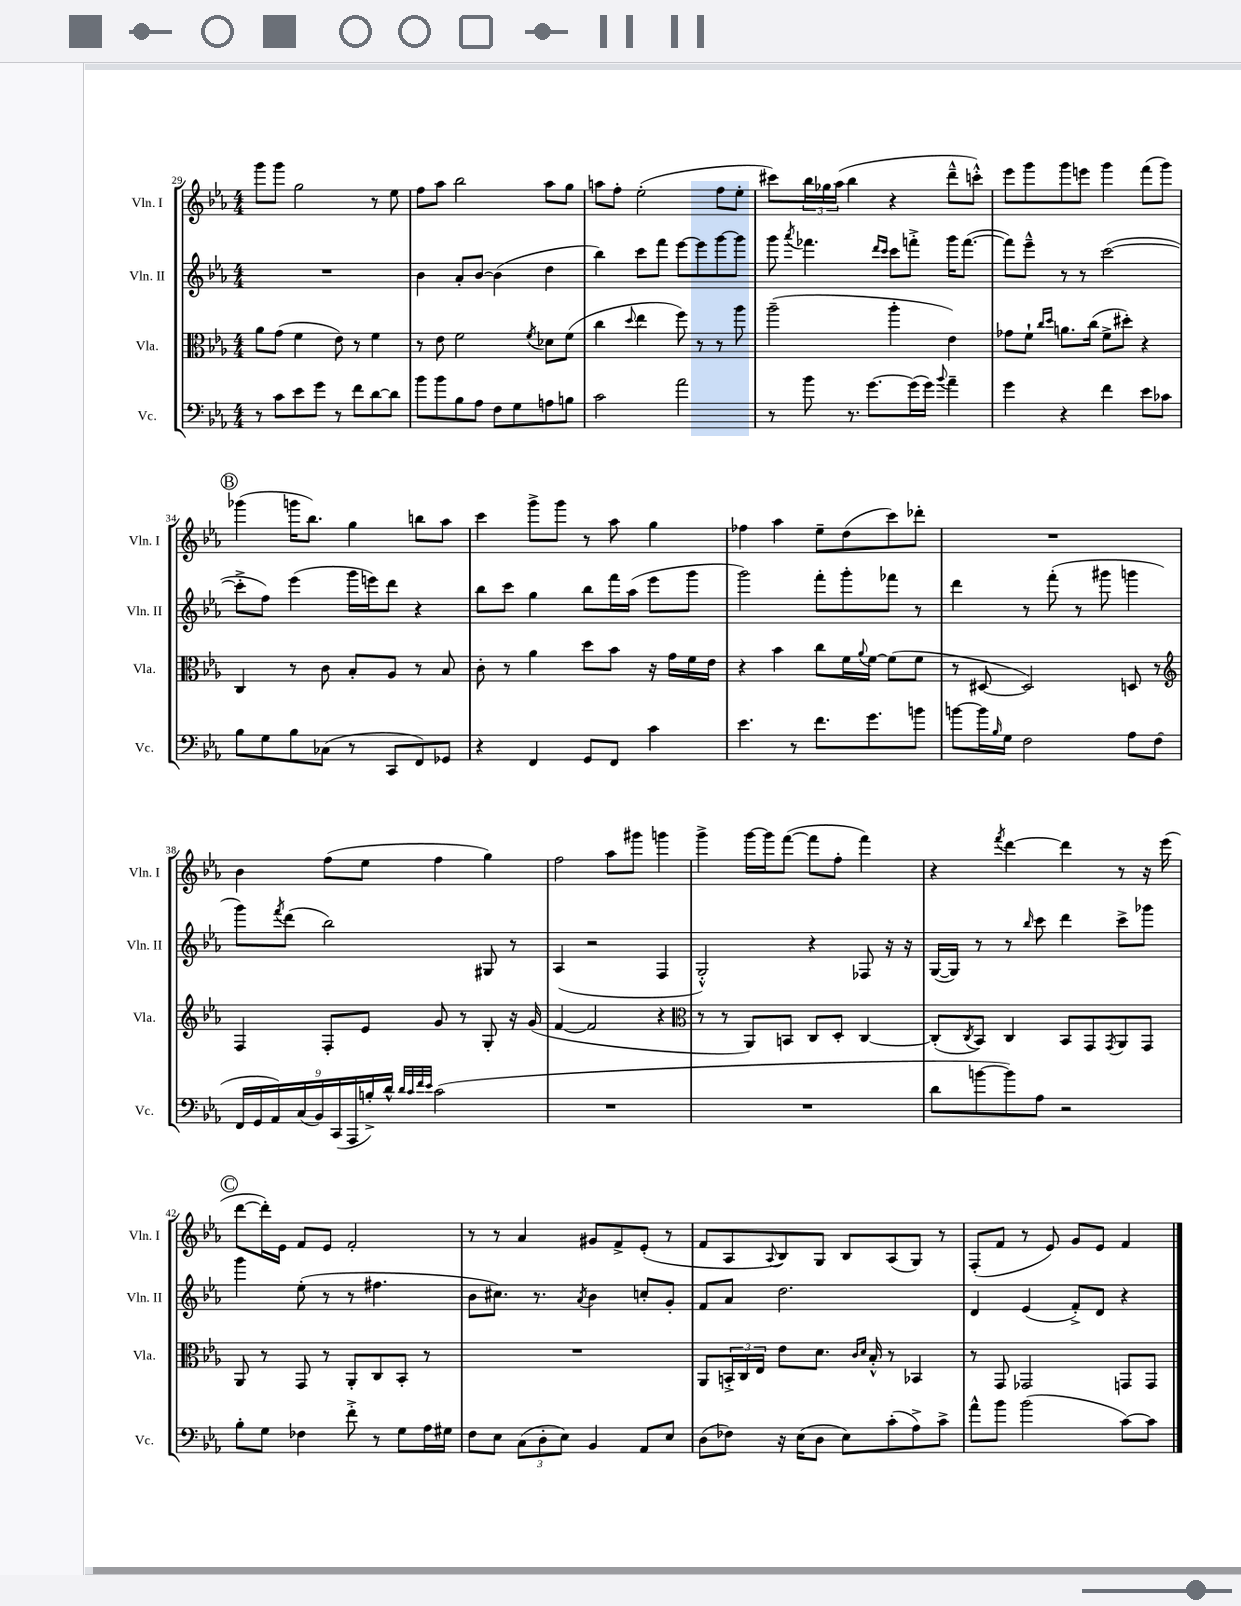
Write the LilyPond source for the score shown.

<<
\new StaffGroup <<
\new Staff = "s0" \with { instrumentName = "Vln. I" shortInstrumentName = "Vln. I" } {
    \clef treble \key ees \major \numericTimeSignature \time 4/4
    g'''8 g'''8 g''2 r8 ees''8 |
    f''8 aes''8 bes''2 aes''8 g''8 |
    a''8 f''8-. ees''2-.( f''8 ees''8-. |
    cis'''8) \tuplet 3/2 { bes''16 ges''16 aes''16( } bes''4 r4 d'''8---^ c'''8-.-^) |
    ees'''8 g'''8 g'''8 e'''8 g'''4 f'''8( g'''8) |
    \mark \markup { \circle "B" } ges'''4( g'''16 bes''8.) g''4 b''8 aes''8 |
    c'''4 g'''8-> g'''8 r8 aes''8 g''4 |
    fes''4 aes''4 ees''8-- d''8( c'''8) des'''8-. |
    R1 |
    bes'4 f''8( ees''8 f''4 g''4) |
    f''2 aes''8 gis'''8 g'''4 |
    g'''4-> g'''16~ g'''16 f'''8~( f'''8 f''8-. f'''4) |
    r4 \acciaccatura { f'''8 } d'''4~ d'''4 r8 r16 ees'''16( |
    \mark \markup { \circle "C" } d'''8~ d'''16-.) ees'16 f'8 ees'8 f'2-. |
    r8 r8 aes'4 gis'8 f'8-> ees'8-.( r8 |
    f'8 aes8 \appoggiatura { aes8 } bes8) g8 bes8 aes8( g8) r8 |
    f8-.( f'8 r8 ees'8) g'8 ees'8 f'4 \bar "|." |
}
\new Staff = "s1" \with { instrumentName = "Vln. II" shortInstrumentName = "Vln. II" } {
    \clef treble \key ees \major \numericTimeSignature \time 4/4
    R1 |
    bes'4 aes'8-. bes'8~ bes'4( d''4 |
    bes''4) c'''8 f'''8 ees'''8~ ees'''8 g'''8~ g'''8 |
    g'''8 \acciaccatura { aes'''8 } fes'''4. \grace { d'''16 c'''16 } c'''8 f'''8-.-> g'''16 f'''8.~( |
    f'''8) ees'''8---^ r8 r8 c'''2~( |
    \mark \markup { \circle "B" } c'''8-.-> f''8) ees'''4( g'''16 e'''16) d'''8 r4 |
    bes''8 c'''8 g''4 bes''8 f'''16 aes''16( ees'''8 g'''8 |
    g'''2) f'''8-. g'''8-. fes'''8 r8 |
    d'''4 r8 f'''8-.( r8 gis'''8 g'''4 |
    g'''8) \acciaccatura { f'''8 } d'''8( bes''2) gis8 r8 |
    aes4( r2 f4 |
    g2-.-^) r4 fes8 r16 r16 |
    g16~( g16) r8 r8 \grace { bes''16 } c'''8 d'''4 c'''8-> ges'''8 |
    \mark \markup { \circle "C" } g'''4 ees''8-.( r8 r8 fis''4. |
    bes'8 cis''8.) r8. \acciaccatura { aes'8 } bes'4 c''8-. g'8-. |
    f'8 aes'8 d''2. |
    d'4 ees'4( f'8-.->) d'8 r4 \bar "|." |
}
\new Staff = "s2" \with { instrumentName = "Vla." shortInstrumentName = "Vla." } {
    \clef alto \key ees \major \numericTimeSignature \time 4/4
    aes'8 g'8( f'4 ees'8) r8 f'4 |
    r8 ees'8 f'2 \acciaccatura { f'8 } des'8 f'8( |
    c''4 \appoggiatura { d''8 } ees''4 f''8) r8 r8 aes''8 |
    aes''2--( aes''4-. ees'4) |
    ges'8 f'8-! \grace { c''16 d''16 } a'8. c''16( f'8-> dis''8-.) r4 |
    \mark \markup { \circle "B" } c4 r8 c'8 bes8-. aes8 r8 bes8 |
    c'8-. r8 aes'4 d''8 bes'8 r16 g'16 f'16 ees'16 |
    r4 bes'4 c''8 f'16 \appoggiatura { aes'8 } f'16~ f'8( f'8 |
    r8 dis8~ dis2) d8 r8 |
    \clef treble f4 f8-. ees'8 g'8 r8 g8-. r16 g'16( |
    f'4~ f'2 r4 |
    \clef alto r8 r8 aes,8) b,8 c8 d8-. c4~ |
    c8-.( \acciaccatura { c8 } bes,8) c4 bes,8 g,8 \acciaccatura { g,8 } aes,8 g,8 |
    \mark \markup { \circle "C" } aes,8 r8 g,8 r8 aes,8-. c8 bes,8-. r8 |
    R1 |
    aes,8 \tuplet 3/2 { b,16-.-> c16 ees16 } ees'8 d'8. \grace { c'16 d'16 } bes16-.-^ r8 bes,4 |
    r8 g,8 ges,2 g,8 g,8 \bar "|." |
}
\new Staff = "s3" \with { instrumentName = "Vc." shortInstrumentName = "Vc." } {
    \clef bass \key ees \major \numericTimeSignature \time 4/4
    r8 c'8 ees'8 g'8 r8 f'8 d'8~ d'8 |
    bes'8 bes'8 bes8 aes8 f8 g8 a8 b8 |
    c'2 aes'2 |
    r8 bes'8 r8. g'8.~ g'16( g'16) \appoggiatura { bes'8 } aes'4-- |
    g'4 r4 f'4 ees'8 ces'8 |
    \mark \markup { \circle "B" } bes8 g8 bes8 ces8( r8 c,8 f,8) ges,8 |
    r4 f,4 g,8 f,8 c'4 |
    ees'4. r8 f'8. g'8. b'8 |
    b'8~ b'16 \grace { bes16 } g16 f2 aes8 f8( |
    \tuplet 9/8 { f,16 g,16 aes,16) c16( bes,16) c,16( aes,,16 b16-.->) d'16-^ } \grace { d'32 c'32 f'32 ees'32 } c'2( |
    R1 |
    R1 |
    d'8 b'8~ b'8) aes8 r2 |
    \mark \markup { \circle "C" } bes8-. g8 fes4 f'8-.-> r8 g8 aes16 gis16 |
    f8 ees8 \tuplet 3/2 { c8( d8-. ees8) } bes,4 aes,8 ees8 |
    d8( fes8) r16 ees16( d8 ees8) c'8-.( aes8->) c'8-> |
    aes'8-^ bes'8 bes'2( c'8~) c'8 \bar "|." |
}
>>
>>
\layout { \context { \Score currentBarNumber = #29 } }
